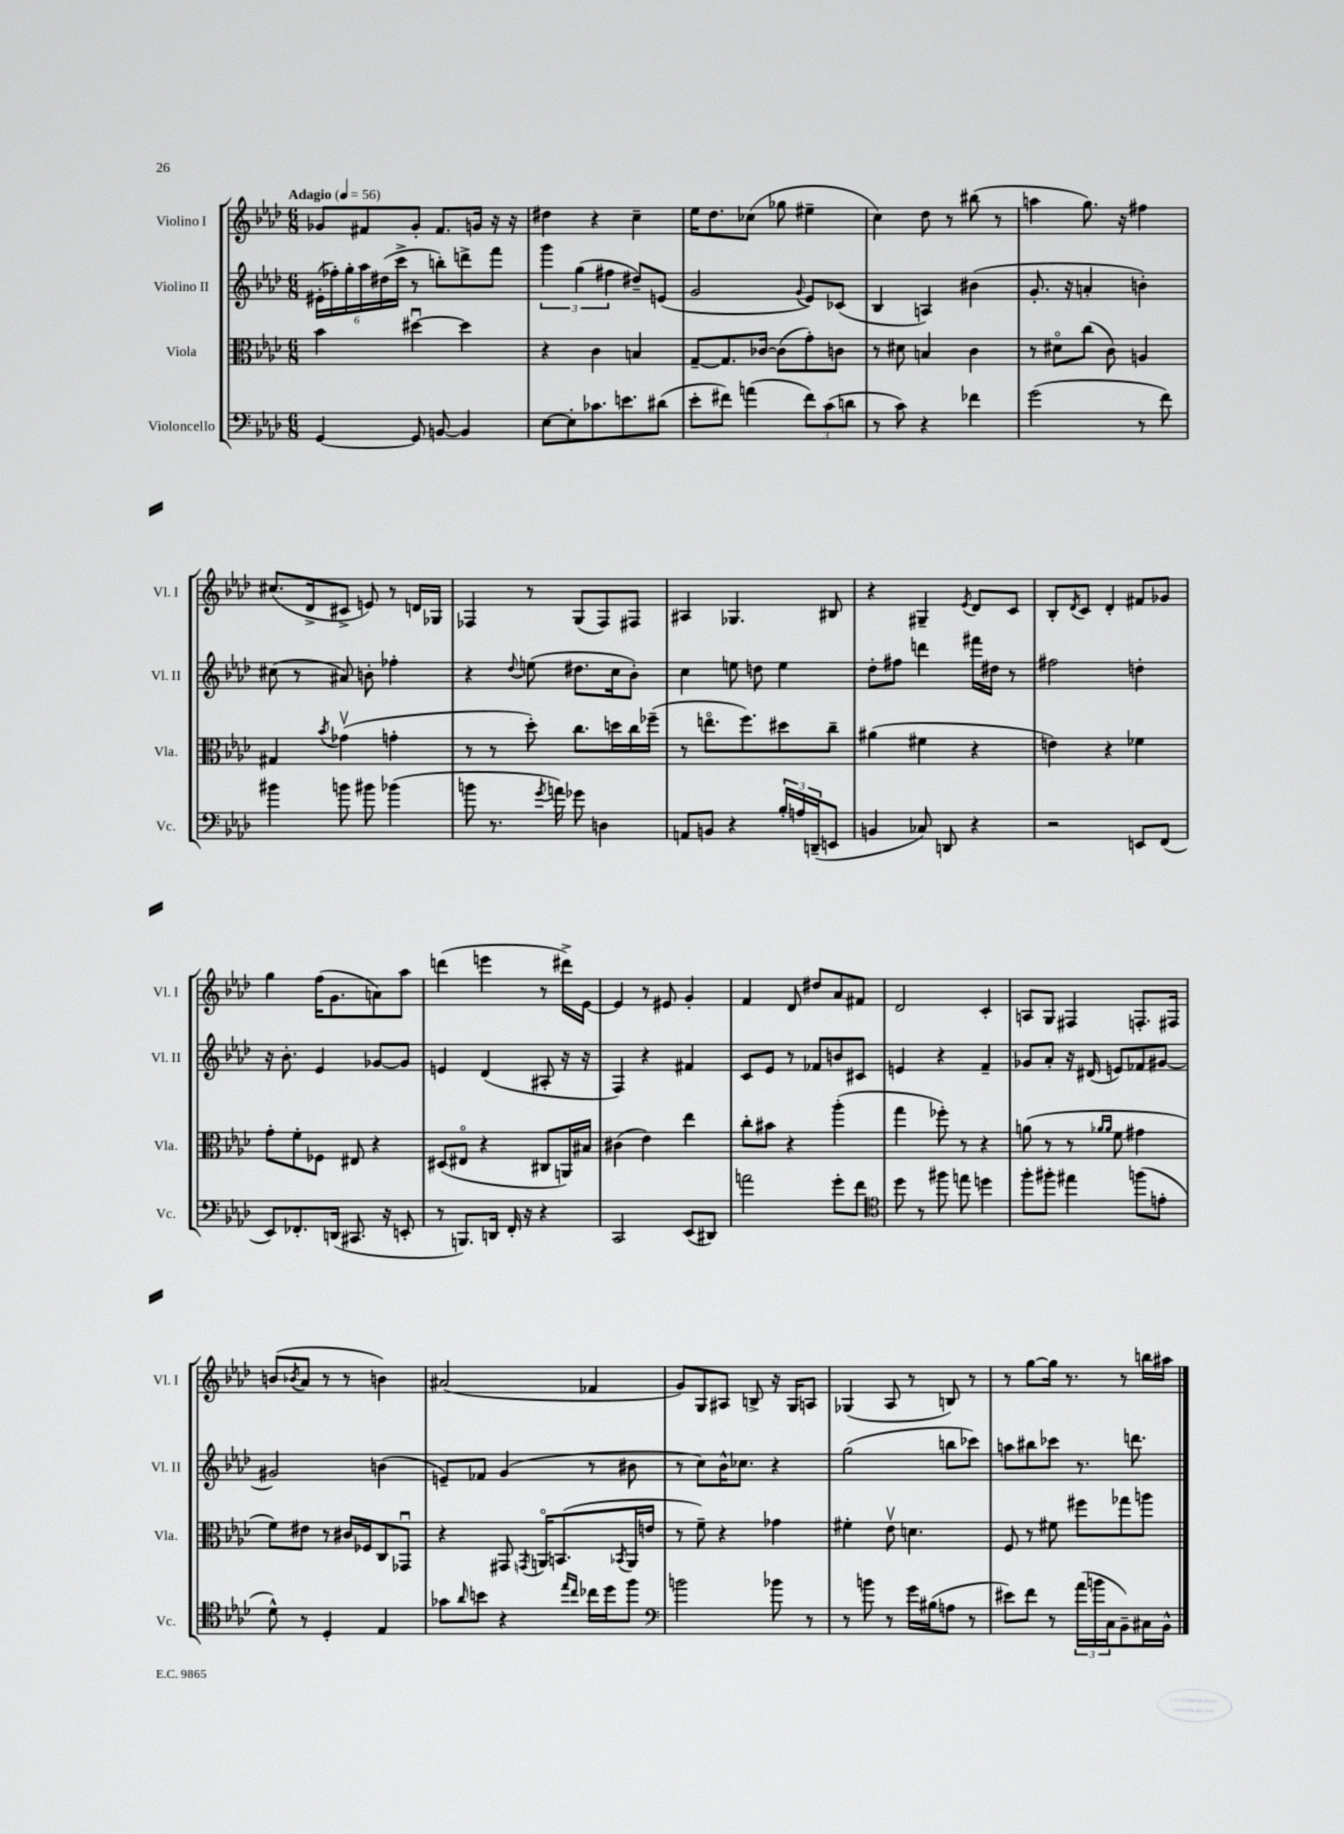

**kern	**kern	**kern	**kern
*part4	*part3	*part2	*part1
*staff4	*staff3	*staff2	*staff1
*I"Violoncello	*I"Viola	*I"Violino II	*I"Violino I
*I'Vc.	*I'Vla.	*I'Vl. II	*I'Vl. I
*clefF4	*clefC3	*clefG2	*clefG2
*k[b-e-a-d-]	*k[b-e-a-d-]	*k[b-e-a-d-]	*k[b-e-a-d-]
*M6/8	*M6/8	*M6/8	*M6/8
*MM56	*MM56	*MM56	*MM56
=1	=1	=1	=1
!	!	!	!LO:TX:a:B:t=Adagio
[4GG/	4b-\	(24e#X'\LL	8g-X/L
.	.	24ff-X'\)	.
.	.	24gg'\	.
.	.	24aa-\	8f#X/
.	.	(24dd#X\	.
.	.	24ccc^\JJ	.
8GG/]	[4dd#Xu\	8r	8g-'/J
[8BBn/	.	8bbn'\L)	8.f#/L
4BB/]	4dd#\]	8dddn^\	.
.	.	.	16gn/Jk
.	.	8fff\J	16r
.	.	.	16r
=2	=2	=2	=2
[8E-\L	4r	6ggg\	4dd#X\
8E-'\]	.	.	.
.	.	(6gg\	.
8.c-X\	4c\	.	4r
.	.	6ff#X\	.
8.en\	.	.	.
.	4Bn/	8dd#X~/L)	4cc~\
(8d#X\J	.	(8en/J	.
=3	=3	=3	=3
8e-'\L	[8G~/L	2g/	16ee-\KL
.	.	.	8.dd-\
8f#X\J)	8.G/]	.	.
(4an\	.	.	(8cc-X\J
.	[16c-X/Jk	.	.
.	(8c-\L]	.	8gg-X\
.	.	8qqg/	.
12f#\L)	8g'\)	8e-/L)	4ee#X~\
(12c\	.	.	.
.	8cn\J	(8c-X/J	.
12dn\J	.	.	.
=4	=4	=4	=4
8r	8r	4B-/	4cc\)
8c\)	8d#X\	.	.
4r	4Bn/	4An/)	8dd-\
.	.	.	8r
4f-X\	4c\	(4b#X\	(8bb#X\
.	.	.	8r
=5	=5	=5	=5
(2g\	8r	8.g'/	4aan\
.	8d#X\L	.	.
.	.	16r	.
.	(8cc\J	4an'/	8.gg\)
.	8c\)	.	.
.	.	.	16r
8r	4An/	4bn'\)	4ff#X\
8f\)	.	.	.
!!LO:LB:g=z
=6	=6	=6	=6
4b#X\	4G#X/	(8cc#X\	(8.cc#X/L
.	.	8r	.
.	.	.	16d-^/k
.	8qb-/	.	.
8bn\	(4g-Xv\	8a#X/)	8c#X^/J
8b#X\	.	8bn'\	8en/)
(4b-X\	4gn'\	4ff-X'\	8r
.	.	.	16dn/LL
.	.	.	16G-X/JJ
=7	=7	=7	=7
8bn\	8r	4r	4F-X/
8.r	8r	.	.
.	.	8qqdd-/	.
.	8dd-'\)	(8een\	8r
8qg/	.	.	.
16an\)	.	.	.
8g-X\	8.cc\L	8.dd#X\L	(8G/L
4Dn\	.	.	8F-/)
.	16ddn\L	16cc\k	.
.	16cc\	8b-'\J)	8F#X/J
.	(16ff-X~\JJ	.	.
=8	=8	=8	=8
8AAn/L	8r	4cc\	4A#X/
8BBn/J	8.een\L	.	.
4r	.	8een\	4.G-X/
.	8.ff\)	.	.
.	.	8ddn\	.
24B-'/LL	8dd#X\	4ee\	.
24An/	.	.	.
(24DDn~/J	.	.	.
8EEn/J	8cc~\J	.	8B#X/
=9	=9	=9	=9
4BBn/	(4a#X\	8dd-'\L	4r
.	.	8ff#X\J	.
8C-X/)	4f#X\	4dddn\	4G#X~/
8DDn/	.	.	.
.	.	.	8qe-/
4r	4r	16fff#X\LL	8d-/L
.	.	16dd#X\JJ	.
.	.	8r	8c/J
=10	=10	=10	=10
2r	4en\)	2ff#X\	8B-'/L
.	.	.	8qd-/
.	.	.	8c/J
.	4r	.	4d-'/
8EEn/L	4f-X\	4ddn'\	8f#X/L
(8FF/J	.	.	8g-X/J
!!LO:LB:g=z
=11	=11	=11	=11
8EE-/L)	8g'\L	16r	4gg\
.	.	8.b-'\	.
8.FF-X'/	8f'\	.	.
.	8F-X\J	4e-/	(16ff\KL
(16DDn/Jk	.	.	8.g\
8.CC#X/	8E#X/	.	.
.	4r	[8g-X/L	8an\)
16r	.	.	.
8EEn'/	.	8g-/J]	8aa-\J
=12	=12	=12	=12
8r	(8D#X/L	4en/	(4dddn\
8.BBBn/L)	8E#X/J	.	.
.	4r	(4d-/	4eeen\
16DDn/Jk	.	.	.
16FF'/	.	.	.
16r	.	.	.
4r	8C#X/L	8A#X'/	8r
.	16AAn/L)	16r	16ddd#X^\LL)
.	16B#X/JJ	16r	[16e-\JJ
=13	=13	=13	=13
2CC/	(4c#X\	4F/)	4e-/]
.	4e-\)	4r	8r
.	.	.	8e#X/
(8EE-/L	4ee-\	4f#X/	4g'/
8DD#X/J)	.	.	.
=14	=14	=14	=14
2an\	8cc'\L	8c/L	4f/
.	8b#X\J	8e-/J	.
.	4r	8r	8d-/
.	.	8f-X/L	8dd#X/L
8g'\L	(4aa-'\	8bn/	8a-/
8f\J	.	8c#X/J	8f#X/J
=15	=15	=15	=15
*clefC4	*	*	*
8dd-\	4gg\	4en/	2d-/
8r	.	.	.
8ff#X\	8ff-X'\)	4r	.
8een\	8r	.	.
4ddn\	4r	4f~/	4c'/
=16	=16	=16	=16
8ff'\L	(8an\	8g-X/L	8An/L
8ff#X'\J	8r	8a-'/J	8G/J
4ee#X\	8r	16r	4F#X/
.	.	(16d#X/	.
.	16qqa-X/LL	.	.
.	16qqa-/JJ	.	.
.	8f\	8en/L)	.
(8ffn\L	4g#X\	8f-X/	8.Fn'/L
8en'\J	.	[8g#X/J	.
.	.	.	16F#X/Jk
!!LO:LB:g=z
=17	=17	=17	=17
8d-^^\)	8f\L)	2g#X/]	(8bn/L
.	.	.	8qb-X/
8r	8e#X\J	.	8a-/J
4D-'/	8r	.	8r
.	16c#X/LL	.	8r
.	16F-X/J	.	.
4E-/	8C/	(4bn\	4bn\)
.	8GG-Xu/J	.	.
=18	=18	=18	=18
8g-X\L	4r	8en~/L)	(2a#X/
16qqa-/	.	.	.
8bn\J	.	8f-X/J	.
4r	8GG#X/	(4g/	.
.	8qGGn/	.	.
.	16AAn/KL	.	.
.	(8.BBn/	.	.
16qqee-/LL	.	.	.
16qqcc/JJ	.	.	.
16cc-X\LL	.	8r	4f-X/
16dd-\J	.	.	.
.	8qBB-X/	.	.
8ff\J	16AA/L	8b#X\	.
.	16en/JJ	.	.
=19	=19	=19	=19
*clefF4	*	*	*
2bn\	8r	8r	8g/L)
.	8f~\)	8cc\L)	8G/
.	4r	16b-^^\K	8A#X/J
.	.	8.cc-X\J	.
.	.	.	8Bn^/
8b-X\	4g-X\	4r	16r
.	.	.	16G/KL
8r	.	.	8An/J
=20	=20	=20	=20
8r	4f#X'\	(2gg\	(4G-X/
8bn\	.	.	.
8r	8e-v\	.	8A-/
16g\LL	4.dn\	.	8r
(16B#X\J	.	.	.
8An\J	.	8bbn\L	8Bn/)
8r	.	8ccc-X\J)	8r
=21	=21	=21	=21
8e#X\L)	8F/	8aan\L	8r
8f\J	8r	8bb#X\	[8gg\L
8r	8f#X\	8ccc-X\J	16gg\Jk]
.	.	.	8.r
(24a-\LL	8ff#X\L	8.r	.
24bn\	.	.	.
24C\J	.	.	.
8BB-~\)	8gg-X\	.	8r
.	.	8.dddn\	.
16C#X\L	8aan\J	.	16bbn\LL
16BB-^^\JJ	.	.	16aa#X\JJ
==	==	==	==
*-	*-	*-	*-
